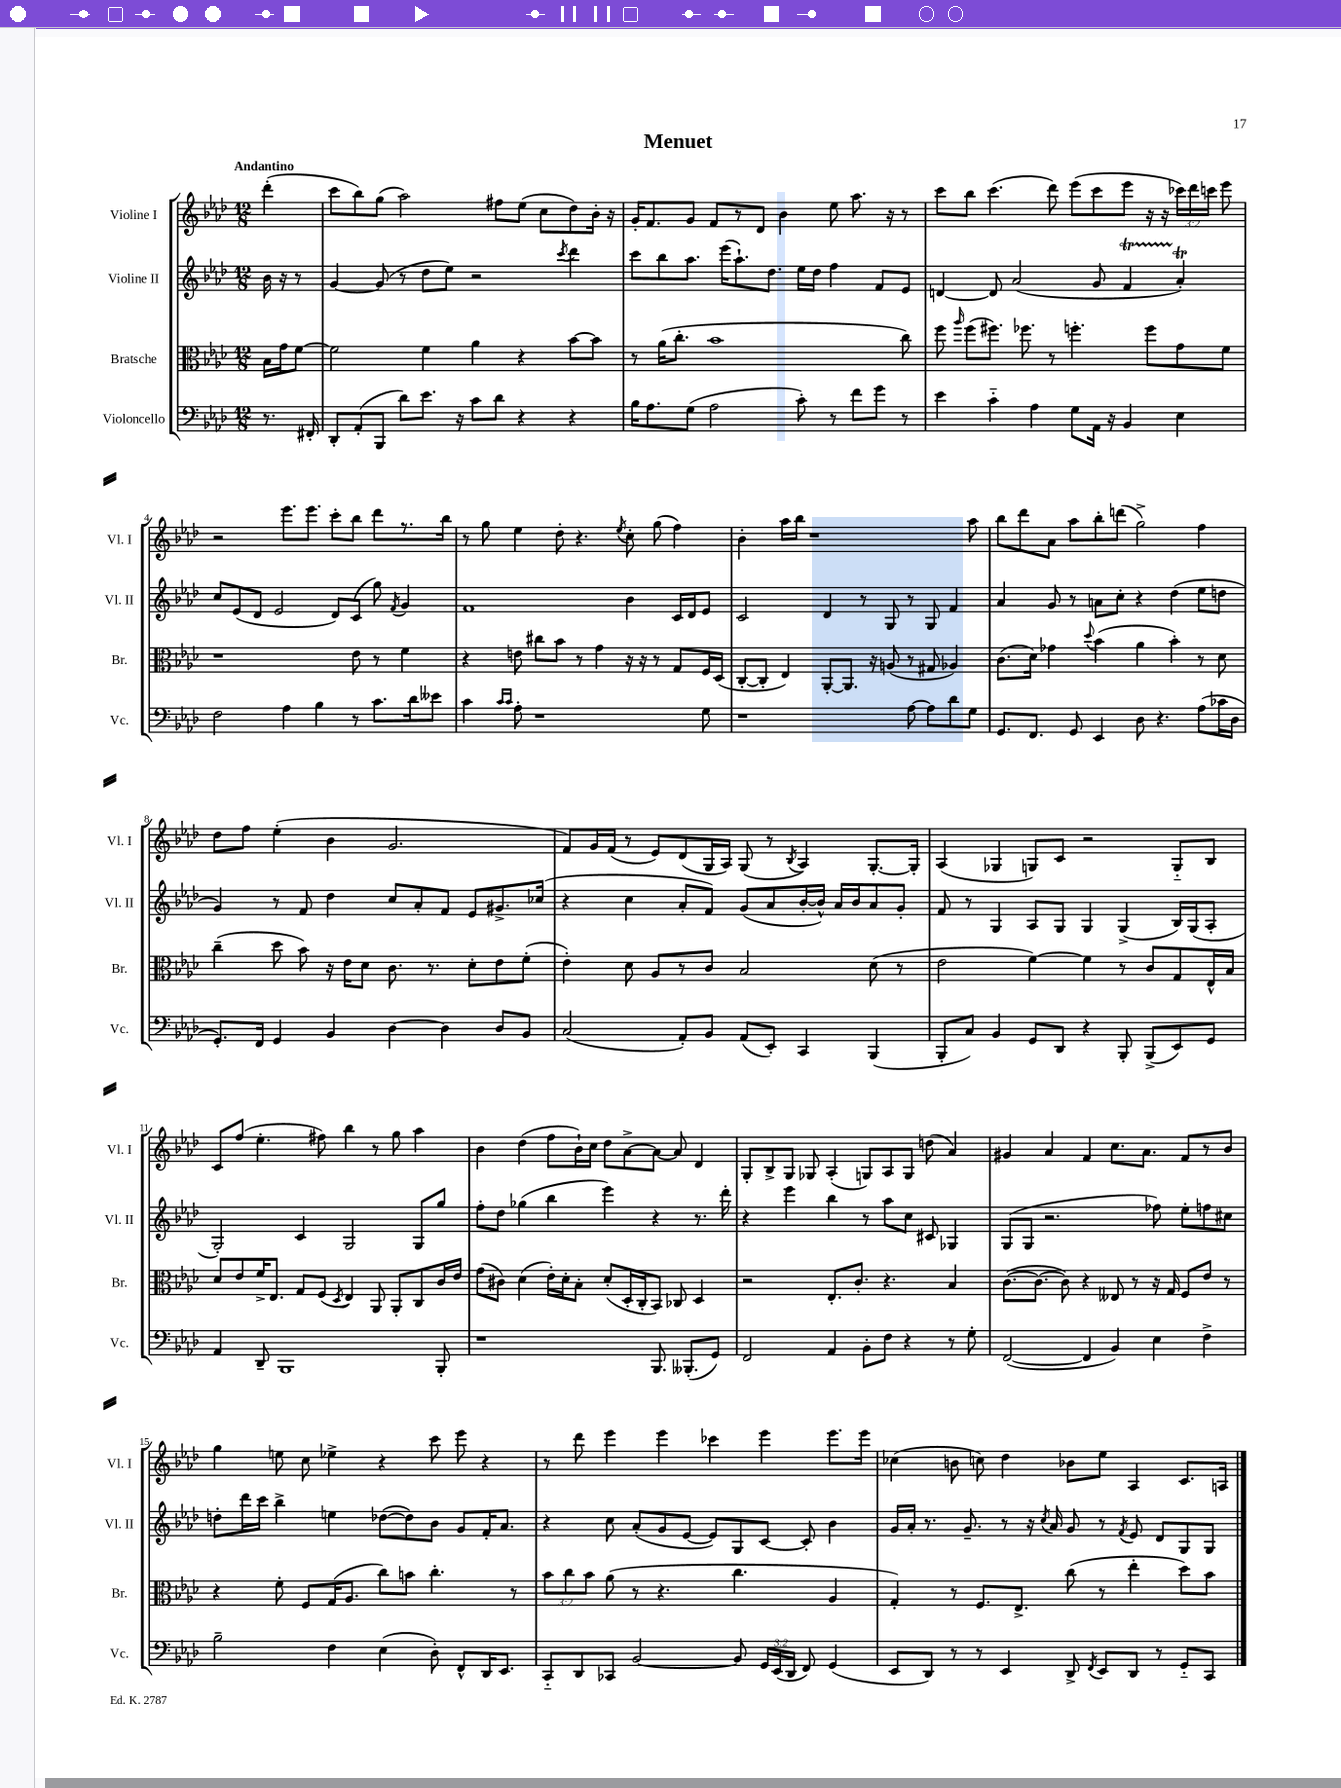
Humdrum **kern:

**kern	**kern	**kern	**kern
*part4	*part3	*part2	*part1
*staff4	*staff3	*staff2	*staff1
*I"Violoncello	*I"Bratsche	*I"Violine II	*I"Violine I
*I'Vc.	*I'Br.	*I'Vl. II	*I'Vl. I
*clefF4	*clefC3	*clefG2	*clefG2
*k[b-e-a-d-]	*k[b-e-a-d-]	*k[b-e-a-d-]	*k[b-e-a-d-]
*M12/8	*M12/8	*M12/8	*M12/8
=	=	=	=
!	!	!	!LO:TX:a:B:t=Andantino
8.r	16B-\LL	16b-\	(4ddd-'\
.	16g\J	16r	.
.	[8f\J	8r	.
16FF#X'/	.	.	.
=1	=1	=1	=1
8DD-'/L	2f\]	[4g/	8ccc\L
(8AA-'/	.	.	8bb-\)
8BBB-/J	.	(8g/]	(8gg\J
8d-\L)	.	8r	2aa-\)
8.e-\J	4f\	8dd-\L	.
.	.	8ee-\J)	.
16r	.	.	.
8c\L	4a-\	2r	.
8d-\J	.	.	8ff#X\L
4r	4r	.	(8ee-\J
.	.	.	8cc\L
.	.	8qccc/	.
4r	[8b-\L	4ddd-\	8dd-\)
.	8b-\J]	.	16b-'\Jk
.	.	.	16r
=2	=2	=2	=2
16B-\KL	8r	8ccc\L	16g'/KL
8.A-\	.	.	8.f/
.	(16a-\KL	8bb-\	.
.	8.cc'\J	.	.
(8G\J	.	8.aa-\J	8g/J
2A-\	1b-	.	8f/L
.	.	(16eee-\KL	.
.	.	8.aa-`\)	8r
.	.	.	8d-/J
.	.	8.dd-\J	.
.	.	.	4b-\
8c'\)	.	16ee-\LL	.
.	.	16dd-\JJ	.
8r	.	4ff\	8ee-\
8f\L	.	.	8.aa-\
8g\J	.	8f/L	.
.	.	.	16r
8r	8cc\)	8e-/J	8r
=3	=3	=3	=3
4e-\	8ff\	[4dn/	8ccc\L
.	16qqaa-/	.	.
.	(8ff\L	.	8bb-\J
4c\	8.ff#X\J)	8d/]	(4.ccc\
.	.	(2a-/	.
.	8.ff-X\	.	.
4A-\	.	.	.
.	8r	.	8ddd-\)
8G\L	4.ffn'\	.	(8eee-\L
16AA-\Jk	.	8g/	8ccc\
16r	.	.	.
4BB-/	.	4fT/	8eee-\J
.	8ff\L	.	16r
.	.	.	16r
4E-\	8g\	4a-T'/)	24ccc-X\LL)
.	.	.	24ddd-\
.	.	.	24cccn\JJ
.	8f\J	.	8eee-\
!!LO:LB:g=z
=4	=4	=4	=4
2F\	1r	8cc/L	2r
.	.	(8e-/	.
.	.	8d-/J	.
.	.	2e-/	.
4A-\	.	.	8.eee-\L
.	.	.	8.eee-\J
4B-\	.	.	.
.	.	8d-/L)	8ccc'\L
8r	8e-\	(8c/J	8bb-\J
8.c\L	8r	8gg\)	8ddd-\L
.	.	8qf/	.
.	4f\	4g/	8.r
16d-\k	.	.	.
8e--X\J	.	.	.
.	.	.	16bb-\Jk
=5	=5	=5	=5
4c\	4r	1f	8r
.	.	.	8gg\
16qqc/LL	.	.	.
16qqc/JJ	.	.	.
8A-'\	8en\	.	4ee-\
1r	8cc#X\L	.	.
.	8b-\J	.	8dd-'\
.	8r	.	4.r
.	4g\	.	.
.	.	.	8qee-/
.	16r	4b-\	8cc'\
.	16r	.	.
.	8r	.	(8gg\
.	8G/L	16c/LL	4ff\)
.	.	16d-/J	.
8G\	16F/L	8e-/J	.
.	(16D-/JJ	.	.
=6	=6	=6	=6
1r	[8C'/L	2c/	4b-'\
.	8C'/J]	.	.
.	4E-/)	.	16aa-\LL
.	.	.	16bb-\JJ
.	.	.	1r
.	[8AA-'/L	4d-/	.
.	8.AA-/J]	.	.
.	.	8r	.
.	16r	.	.
.	(8An/	8G/	.
[8A-\	8r	8r	.
8A-\L]	8G#X/	8G/	.
8d-\	4A-X/)	4f/	.
8G\J	.	.	8aa-\
=7	=7	=7	=7
8.GG/L	(8.c\L	4a-/	8bb-\L
.	.	.	8ddd-\
8.FF/J	16d-\Jk)	.	.
.	4g-X\	8g/	8a-\J
8GG/	.	8r	8aa-\L
.	8qqdd-/	.	.
4EE-/	(4b-\	8an\L	8bb-'\
.	.	8cc'\J	(8dddn\J
8D-\	4a-\	4r	2gg^\)
4.r	.	.	.
.	4b-'\)	(4dd-\	.
(8A-\L	8r	8ee-\L	4ff\
16c-X\L	8d-\	8ddn\J	.
16D-\JJ	.	.	.
!!LO:LB:g=z
=8	=8	=8	=8
8.GG'/L)	(4cc~\	4g/)	8dd-\L
.	.	.	8ff\J
16FF/Jk	.	.	.
4GG/	8dd-\	8r	(4ee-'\
.	8b-\)	8f/	.
4BB-/	16r	4dd-\	4b-\
.	16e-\KL	.	.
.	8d-\J	.	.
[4D-\	8.c\	8cc/L	2.g/
.	.	8a-'/	.
.	8.r	.	.
4D-\]	.	8f/J	.
.	8d-'\L	8e-/L	.
8D-/L	8e-\	8.g#X^/	.
8BB-/J	(8f'\J	.	.
.	.	(16cc-X/Jk	.
=9	=9	=9	=9
(2C/	4e-'\)	4r	8f/L)
.	.	.	16g/L
.	.	.	(16f/JJ
.	8d-\	4cc\	8r
.	8A-/L	.	8e-/L)
8AA-'/L)	8r	8a-'/L	(8d-/
8BB-/J	8c/J	8f/J)	16G/L
.	.	.	16A-/JJ)
(8AA-/L	2B-/	(8g/L	(8G/
8EE-'/J)	.	8a-/	8r
.	.	.	8qB-/
4CC/	.	[16b-'/L	4A-/)
.	.	16b-^^/JJ])	.
.	.	16a-/LL	.
.	.	16b-/J	.
(4BBB-/	(8d-\	8a-/	[8.G'/L
.	8r	8g'/J	.
.	.	.	16G'/Jk]
=10	=10	=10	=10
8BBB-'/L	2e-\	8f/	(4A-/
8C/J)	.	8r	.
4BB-/	.	4G/	4G-X/
8GG/L	[4f\)	8A-/L	8Gn/L)
8DD-/J	.	8G/J	8c/J
4r	4f\]	4G/	2r
8BBB-'/	8r	(4G^/	.
(8BBB-^/L	8c/L	.	.
8EE-/)	8G/	16B-/LL)	8G/L
.	.	(16G/J	.
8GG/J	16E-^^/L	8A-'/J	8B-/J
.	16B-/JJ	.	.
!!LO:LB:g=z
=11	=11	=11	=11
4AA-/	8d-/L	2G'/)	8c/L
.	8e-/	.	(8ff/J
8DD-~/	16f^/K	.	4.ee-'\
.	8.E-/J	.	.
1BBB-	.	.	.
.	8G/L	4c/	.
.	(8F/J	.	8ff#X\)
.	8qD-/	.	.
.	4E-/)	2G/	4bb-\
.	8AA-/	.	8r
.	8AA-'/L	.	8gg\
.	8C/	8G/L	4aa-\
8BBB-'/	16c/L	8gg/J	.
.	16e-/JJ	.	.
=12	=12	=12	=12
1r	(8g\L	8ff'\L	4b-\
.	8c#X\J)	8dd-\J	.
.	(4d-\	(4gg-X\	(4dd-\
.	16e-'\LL)	4bb-\	8ff\L
.	16d-'\J	.	.
.	8B-'\J	.	16b-`\L)
.	.	.	16cc\JJ
.	(8d-'/L	4eee-\)	8dd-\L
.	16D-'/L	.	[8a-^\
.	16C'/J	.	.
8.BBB-/	8BB-/J)	4r	8a-\J_
.	8C-X/	.	8a-/]
(8.BBB--X'/L	.	.	.
.	4D-/	8.r	4d-/
8GG/J)	.	.	.
.	.	16ddd-'\	.
=13	=13	=13	=13
2FF/	2r	4r	8G'/L
.	.	.	8B-^/
.	.	4eee-\	8G/J
.	.	.	8G-X/
4AA-/	8.E-'/L	4bb-\	(4A-'/
.	8.c'/J	.	.
8BB-'\L	.	8r	8Gn/L)
8F\J	4.r	8aa-\L	8A-/
4r	.	8cc\J	8G/J
.	.	8c#X/	(8ddn\
8r	4B-/	4G-X/	4a-/)
8G'\	.	.	.
=14	=14	=14	=14
([2FF/	([8.c\L	(8G/L	4g#X/
.	.	8G/J	.
.	8.c\J_	.	.
.	.	2.r	4a-/
.	8c\])	.	.
4FF/]	4r	.	4f/
4BB-/)	8E--X/	.	8.cc\L
.	8r	.	.
.	.	.	8.a-\J
4E-\	16r	8ff-X\)	.
.	16G/	.	.
.	8F/L	8ee-'\L	8f/L
4F^\	8e-/J	8ffn\	8r
.	8r	8cc#X\J	8b-/J
!!LO:LB:g=z
=15	=15	=15	=15
2B-~\	4r	8ddn'\L	4gg\
.	.	16ddd-\L	.
.	.	16ccc\JJ	.
.	8f'\	4bb-^\	8een\
.	8F/L	.	8cc\
4F\	(16G/K	4een\	4ee-X^\
.	8.A-/J	.	.
(4E-\	8cc\L)	([8dd-X\L	4r
.	8bn\J	8dd-\])	.
8D-'\)	4.cc'\	8b-\J	8ccc\
8FF^^/L	.	8g/L	8eee-\
16DD-/K	.	16f'/K	4r
8.EE-/J	.	8.a-/J	.
.	8r	.	.
=16	=16	=16	=16
8CC/L	12b-\L	4r	8r
.	12cc\	.	.
8DD-/	.	.	8ddd-\
.	12b-\J	.	.
8CC-X/J	(8a-\	8cc\	4eee-\
[2BB-/	8r	(8a-'/L	.
.	4.r	8g/	4eee-\
.	.	[8e-/J	.
.	.	8e-/L])	4ccc-X\
8BB-/]	4.cc\	8G/	.
24GG/LL	.	[8c/J	4eee-\
(24EE-/	.	.	.
24DD-/JJ	.	.	.
8FF/)	.	8c'/]	.
(4GG/	4A-/	4b-\	8.eee-\L
.	.	.	16eee-\Jk
=17	=17	=17	=17
8EE-/L	4G'/)	16g/LL	(4cc-X\
.	.	16a-'/JJ	.
8DD-/J)	.	8.r	.
8r	8r	.	8bn\
.	.	8.g~/	.
8r	8.F/L	.	8ccn\)
4EE-/	.	8r	4dd-\
.	8.E-^/J	.	.
.	.	16r	.
.	.	8qcc/	.
.	.	16a-/	.
8DD-^/	(8cc\	8g/	8b-X\L
8qFF/	.	.	.
8EE-/L	8r	8r	8ee-\J
.	.	8qf/	.
8DD-/J	4ee-'\	8e-/	4A-/
8r	.	8d-/L	.
8GG/L	8dd-\L)	8G/	8.c/L
8CC/J	8b-\J	8G/J	.
.	.	.	16An/Jk
==	==	==	==
*-	*-	*-	*-
